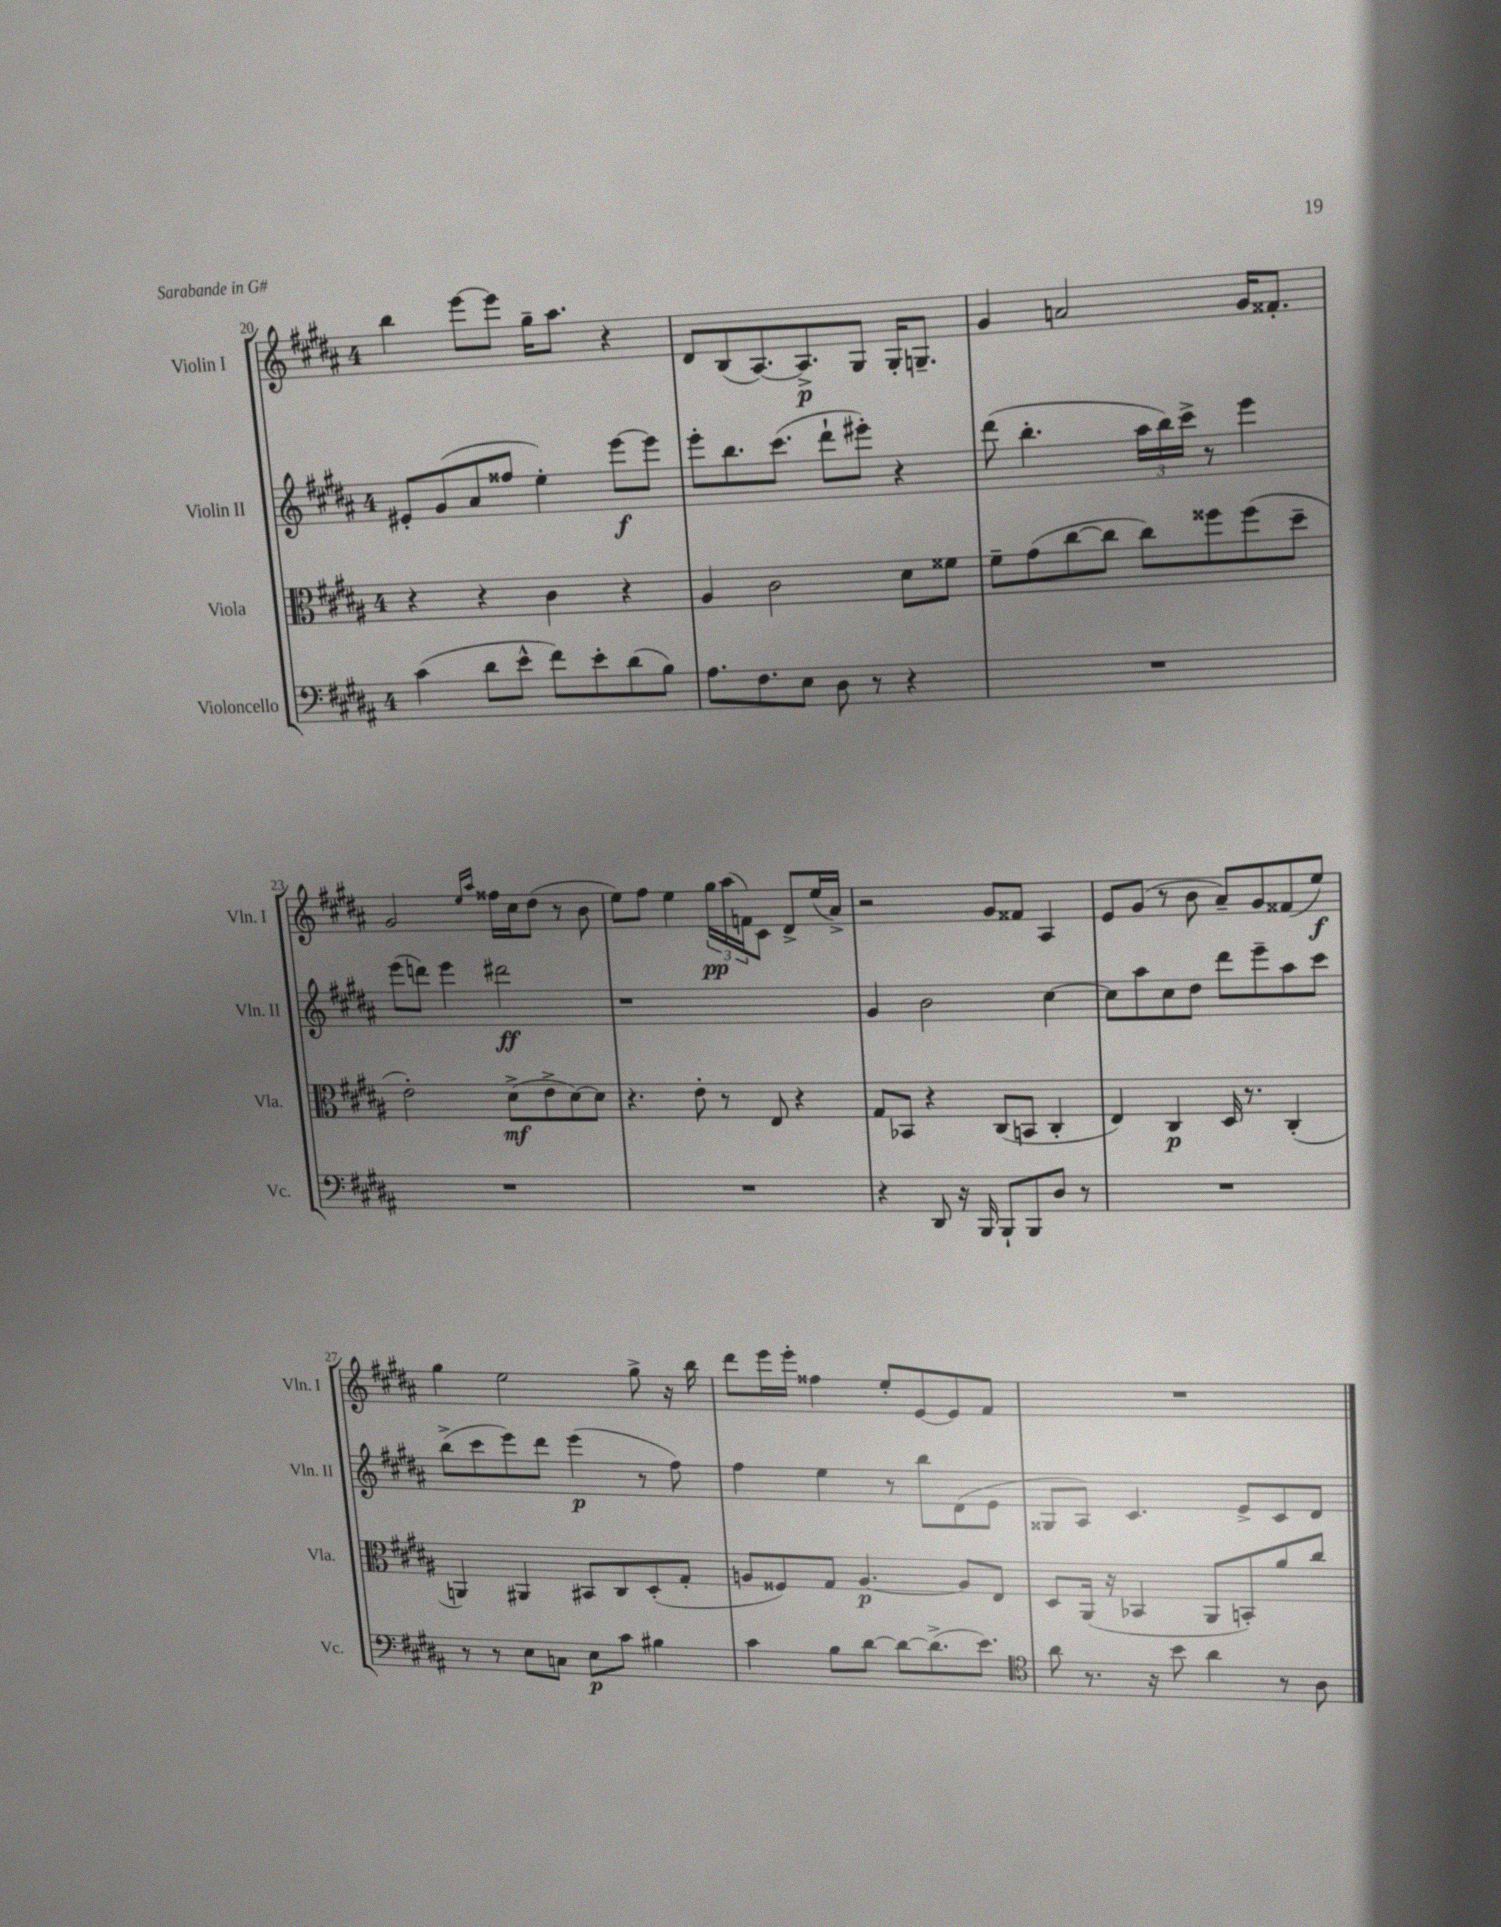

**kern	**dynam	**kern	**dynam	**kern	**dynam	**kern	**dynam
*part4	*part4	*part3	*part3	*part2	*part2	*part1	*part1
*staff4	*staff4	*staff3	*staff3	*staff2	*staff2	*staff1	*staff1
*I"Violoncello	*	*I"Viola	*	*I"Violin II	*	*I"Violin I	*
*I'Vc.	*	*I'Vla.	*	*I'Vln. II	*	*I'Vln. I	*
*clefF4	*	*clefC3	*	*clefG2	*	*clefG2	*
*k[f#c#g#d#a#]	*	*k[f#c#g#d#a#]	*	*k[f#c#g#d#a#]	*	*k[f#c#g#d#a#]	*
*M4/4	*	*M4/4	*	*M4/4	*	*M4/4	*
=20	=20	=20	=20	=20	=20	=20	=20
(4c#\	.	4r	.	8e#X'/L	.	4bb\	.
.	.	.	.	(8g#/	.	.	.
8d#\L	.	4r	.	8a#/	.	[8eee\L	.
8e^^\J	.	.	.	8ff##X/J	.	8eee\J]	.
8f#\L)	.	4c#\	.	4ee'\)	.	16gg#~\KL	.
.	.	.	.	.	.	8.aa#\J	.
8e'\	.	.	.	.	.	.	.
(8d#\	.	4r	.	[8eee\L	f	4r	.
8B\J)	.	.	.	8eee\J]	.	.	.
=21	=21	=21	=21	=21	=21	=21	=21
8.A#\L	.	4A#/	.	8eee'\L	.	8d#/L	.
.	.	.	.	8.bb\	.	(8B/	.
8.F#\	.	.	.	.	.	.	.
.	.	2c#\	.	.	.	[8.A#/)	.
.	.	.	.	(8.ccc#\J	.	.	.
8E\J	.	.	.	.	.	.	.
.	.	.	.	.	.	8.A#^/]	p
8D#\	.	.	.	8ddd#`\L	.	.	.
8r	.	.	.	8eee#X'\J)	.	8G#/J	.
4r	.	8d#\L	.	4r	.	16G#'/KL	.
.	.	.	.	.	.	8.Gn~/J	.
.	.	8f##X\J	.	.	.	.	.
=22	=22	=22	=22	=22	=22	=22	=22
1r	.	8f#~\L	.	(8ddd#\	.	4g#/	.
.	.	(8g#\	.	4.bb'\	.	.	.
.	.	[8cc#\	.	.	.	2an/	.
.	.	8cc#\J]	.	.	.	.	.
.	.	8cc#\L)	.	24aa#\LL	.	.	.
.	.	.	.	24bb\)	.	.	.
.	.	.	.	24ccc#^\JJ	.	.	.
.	.	8ff##X\	.	8r	.	.	.
.	.	(8ff##\	.	4eee\	.	16g#/KL	.
.	.	.	.	.	.	8.f##X'/J	.
.	.	8dd#~\J	.	.	.	.	.
!!LO:LB:g=z
=23	=23	=23	=23	=23	=23	=23	=23
1r	.	2e'\)	.	(8eee\L	.	2g#/	.
.	.	.	.	8dddn\J)	.	.	.
.	.	.	.	4eee\	.	.	.
.	.	.	.	.	.	16qqee/LL	.
.	.	.	.	.	.	16qqaa#/JJ	.
.	.	(8d#^\L	mf	2ddd#X\	ff	16ff##X\LL	.
.	.	.	.	.	.	16cc#\J	.
.	.	8e^\	.	.	.	(8dd#\J	.
.	.	[8d#\)	.	.	.	8r	.
.	.	8d#\J]	.	.	.	8b\	.
=24	=24	=24	=24	=24	=24	=24	=24
1r	.	4.r	.	1r	.	8ee\L)	.
.	.	.	.	.	.	8ff#\J	.
.	.	.	.	.	.	4ee\	.
.	.	8e'\	.	.	.	.	.
.	.	8r	.	.	.	24gg#\LL	pp
.	.	.	.	.	.	(24aa#\	.
.	.	.	.	.	.	24fn\J)	.
.	.	8E/	.	.	.	8c#\J	.
.	.	4r	.	.	.	8d#^/L	.
.	.	.	.	.	.	(16ee/L	.
.	.	.	.	.	.	16a#^/JJ)	.
=25	=25	=25	=25	=25	=25	=25	=25
4r	.	8G#/L	.	4g#/	.	2r	.
.	.	8BB-X/J	.	.	.	.	.
8DD#/	.	4r	.	2b\	.	.	.
16r	.	.	.	.	.	.	.
16BBB/	.	.	.	.	.	.	.
8BBB`/L	.	(8C#/L	.	.	.	8g#/L	.
8BBB/	.	8BBn/J	.	.	.	8f##X/J	.
8D#/J	.	4C#'/	.	[4cc#\	.	4A#/	.
8r	.	.	.	.	.	.	.
=26	=26	=26	=26	=26	=26	=26	=26
1r	.	4E/)	.	8cc#\L]	.	8e/L	.
.	.	.	.	8aa#\	.	(8g#/J	.
.	.	4C#/	p	8cc#\	.	8r	.
.	.	.	.	8dd#\J	.	8b\	.
.	.	16D#/	.	8ddd#\L	.	8a#~/L)	.
.	.	8.r	.	.	.	.	.
.	.	.	.	8eee~\	.	8g#/	.
.	.	(4C#'/	.	8aa#\	.	(8f##X/	.
.	.	.	.	8ccc#\J	.	8ee/J)	f
!!LO:LB:g=z
=27	=27	=27	=27	=27	=27	=27	=27
8r	.	4AAn/)	.	(8bb^\L	.	4gg#\	.
8r	.	.	.	8ccc#\	.	.	.
8E\L	.	4AA#X/	.	8eee\)	.	2ee\	.
8Cn\J	.	.	.	8ddd#\J	.	.	.
8E\L	p	8BB#X/L	.	(4eee\	p	.	.
8c#\J	.	8C#/	.	.	.	.	.
4B#X\	.	(8D#'/	.	8r	.	8gg#^\	.
.	.	8G#'/J	.	8ff#\)	.	16r	.
.	.	.	.	.	.	16bb\	.
=28	=28	=28	=28	=28	=28	=28	=28
4c#\	.	8An/L	.	4ff#\	.	8ddd#\L	.
.	.	8F##X/)	.	.	.	16eee\L	.
.	.	.	.	.	.	16eee'\JJ	.
8B\L	.	8G#/J	.	4ee\	.	4ff##X\	.
[8d#\J	.	[4.A/	p	.	.	.	.
8d#\L_	.	.	.	8r	.	8ee'/L	.
(8.d#^\]	.	.	.	8bb\L	.	[8e/	.
.	.	8A/L]	.	(8d#\	.	8e/]	.
8.e\J)	.	.	.	.	.	.	.
.	.	8E/J	.	8e\J	.	8f#/J	.
=29	=29	=29	=29	=29	=29	=29	=29
*clefC4	*	*	*	*	*	*	*
8a#\	.	8D#/L	.	8G##X/L	.	1r	.
8.r	.	(16AA#/Jk	.	8A#/J)	.	.	.
.	.	16r	.	.	.	.	.
.	.	4BB-X/	.	4.c#/	.	.	.
16r	.	.	.	.	.	.	.
8b\	.	.	.	.	.	.	.
4a#\	.	8AA#/L	.	.	.	.	.
.	.	8BBn'/)	.	8e^/L	.	.	.
8r	.	8a#/	.	8c#/	.	.	.
8A#\	.	8cc#/J	.	8d#/J	.	.	.
==	==	==	==	==	==	==	==
*-	*-	*-	*-	*-	*-	*-	*-
